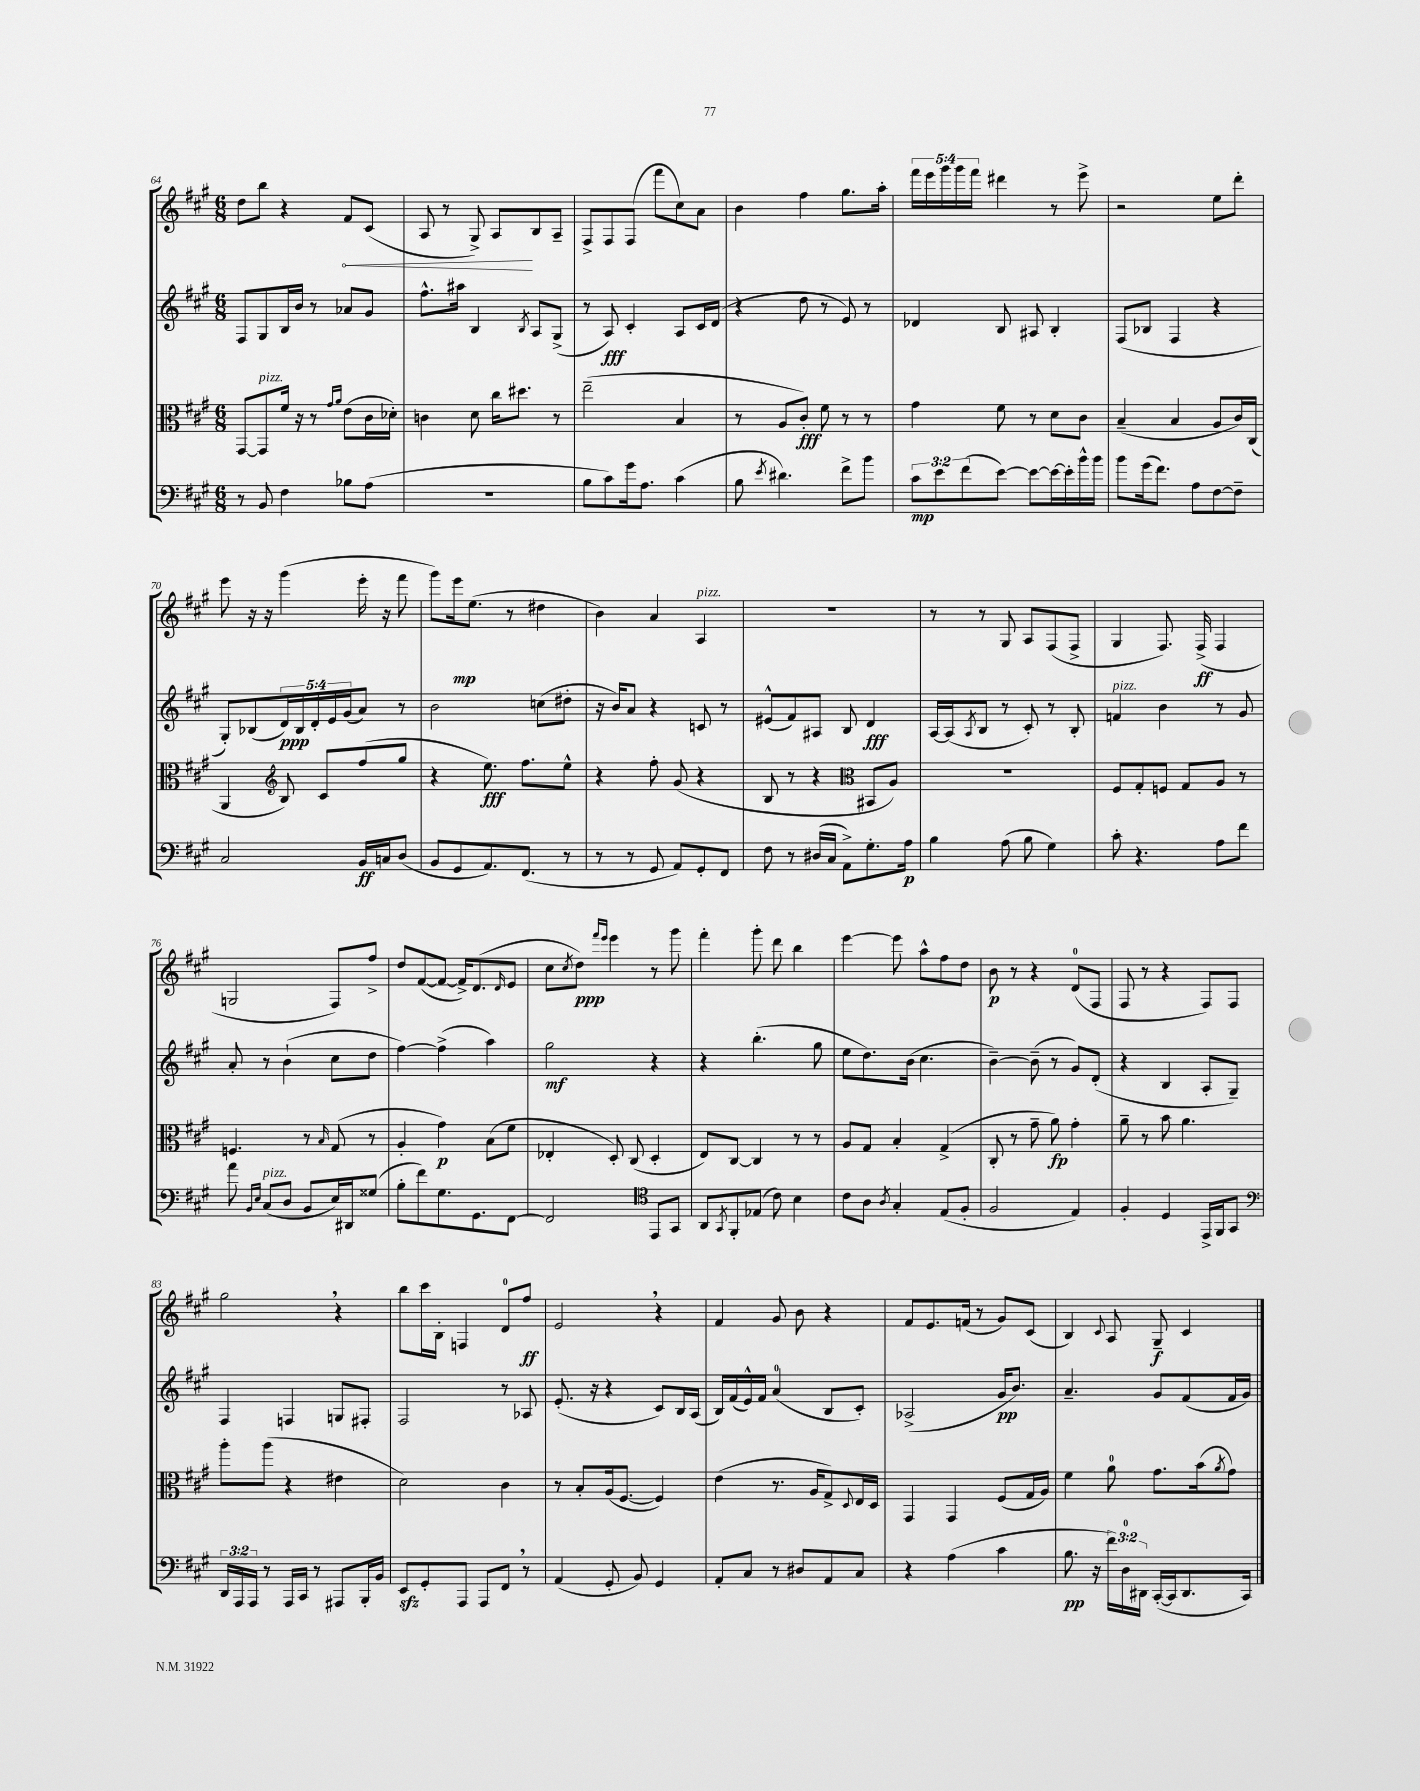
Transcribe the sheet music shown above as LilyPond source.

<<
\new StaffGroup <<
\new Staff = "s0" {
    \clef treble \key a \major \numericTimeSignature \time 6/8 \override Staff.TupletNumber.text = #tuplet-number::calc-fraction-text
    d''8 b''8 r4 \once \override Hairpin.circled-tip = ##t fis'8\< cis'8( |
    a8 r8 gis8->) a8\! b8 a8-- |
    fis8-> fis8 fis8( fis'''8 cis''8) a'8 |
    b'4 fis''4 gis''8. a''16-. |
    \tuplet 5/4 { fis'''16 e'''16 gis'''16 gis'''16 fis'''16 } dis'''4 r8 e'''8-> |
    r2 e''8 d'''8-. |
    e'''8 r16 r16 gis'''4( e'''16-. r16 fis'''8 |
    gis'''8) e'''16\mp e''8.( r8 dis''4 |
    b'4) a'4 a4^\markup { \italic "pizz." } |
    R2. |
    r8 r8 gis8 a8 fis8( fis8-> |
    gis4 fis8.) fis16->\ff( fis4 |
    g2 fis8) fis''8-> |
    d''8 fis'8~( fis'8~ fis'16->) d'8.( \grace { d'16 } e'8 |
    cis''8 \acciaccatura { cis''8 } d''8\ppp) \grace { fis'''16 e'''16 } e'''4 r8 gis'''8 |
    fis'''4-. gis'''8-. d'''8 b''4 |
    e'''4~ e'''8 a''8-^ fis''8 d''8 |
    b'8\p r8 r4 d'8-0( fis8 |
    fis8 r8 r4 fis8) fis8 |
    gis''2 \breathe r4 |
    b''8 cis'''16 b16-. f4 d'8-0 fis''8\ff |
    e'2 \breathe r4 |
    fis'4 gis'8 b'8 r4 |
    fis'8 e'8. f'16( r8 gis'8) cis'8( |
    b4) \appoggiatura { cis'8 } a8 gis8--\f cis'4 \bar "|." |
}
\new Staff = "s1" {
    \clef treble \key a \major \numericTimeSignature \time 6/8 \override Staff.TupletNumber.text = #tuplet-number::calc-fraction-text
    fis8 gis8 b16 b'16 r8 aes'8 gis'8 |
    fis''8.-^ ais''16 b4 \acciaccatura { b8 } a8 gis8->( |
    r8 a8\fff) cis'4-. a8 cis'16 d'16( |
    r4 d''8 r8 e'8) r8 |
    des'4 b8 ais8 b4-. |
    fis8( bes8 fis4 r4 |
    gis8-.) bes8( \tuplet 5/4 { d'16\ppp) bes16 d'16-. e'16 gis'16( } a'8) r8 |
    b'2 c''8( dis''8-. |
    r16 b'16) a'8 r4 c'8 r8 |
    eis'8-^( fis'8) ais8 b8 d'4\fff |
    a16~ a16( \acciaccatura { a8 } b8 r8 cis'8-.) r8 b8-. |
    f'4^\markup { \italic "pizz." } b'4 r8 gis'8 |
    a'8-. r8 b'4-!( cis''8 d''8 |
    fis''4~) fis''4->( a''4) |
    gis''2\mf r4 |
    r4 b''4.-.( gis''8 |
    e''8 d''8.) b'16( cis''4. |
    b'4~--) b'8--( r8 gis'8) d'8-.( |
    r4 b4 a8-. gis8--) |
    fis4 f4 g8 fis8-. |
    fis2 r8 aes8 |
    e'8.-.( r16 r4 cis'8) b16 a16( |
    b16) fis'16( e'16-^) fis'16 a'4-0( b8 cis'8-.) |
    aes2->( gis'16\pp b'8.) |
    a'4.-- gis'8 fis'8( fis'16 gis'16) \bar "|." |
}
\new Staff = "s2" {
    \clef alto \key a \major \numericTimeSignature \time 6/8
    gis,8~ gis,8^\markup { \italic "pizz." } fis'16 r16 r8 \grace { gis'16 a'16 } e'8( cis'16 des'16-.) |
    c'4 d'8 cis''16 dis''8. r8 |
    e''2--( b4 |
    r8 a8 cis'8-.\fff) fis'8 r8 r8 |
    gis'4 fis'8 r8 d'8 cis'8 |
    b4--( b4 a8 cis'16) cis16( |
    a,4 \clef treble b8) cis'8 fis''8( gis''8 |
    r4 e''8.\fff) fis''8. e''8-^ |
    r4 fis''8-. gis'8( r4 |
    b8 r8 r4 \clef alto bis,8 a8) |
    R2. |
    fis8 gis8-. f8 gis8 a8 r8 |
    f4. r8 \grace { b16 } gis8( r8 |
    a4-. gis'4\p) b8( fis'8 |
    ees4-. d8-.) cis8( d4-. |
    e8) cis8~ cis4 r8 r8 |
    a8 gis8 b4-. gis4->( |
    cis8-. r8 gis'8-- a'8\fp) gis'4-. |
    a'8-- r8 b'8 a'4. |
    a''8-. a''8( r4 eis'4 |
    d'2) cis'4 |
    r8 b8-. a16( fis8.~ fis4) |
    e'4( r8. a16 gis8->) \appoggiatura { d8 } e16 d16 |
    gis,4 gis,4 fis8( gis16 a16) |
    fis'4 a'8-0 gis'8. b'16( \acciaccatura { a'8 } gis'8) \bar "|." |
}
\new Staff = "s3" {
    \clef bass \key a \major \numericTimeSignature \time 6/8 \override Staff.TupletNumber.text = #tuplet-number::calc-fraction-text
    r8 b,8 fis4 bes8 a8( |
    r2. |
    b8 cis'8) gis'16 a8. cis'4( |
    b8 \acciaccatura { e'8 } dis'4.) fis'8-> b'8 |
    \tuplet 3/2 { cis'8\mp e'8 fis'8( } e'8~) e'8~ e'16~ e'16-. b'16-^ b'16 |
    b'8 gis'16( fis'8.) a8 fis8~ fis8-- |
    cis2 b,16\ff c16 d8( |
    b,8 gis,8 a,8.) fis,8.( r8 |
    r8 r8 gis,8 a,8) gis,8-. fis,8 |
    fis8 r8 dis16( cis16 a,8->) gis8.-. a16\p |
    b4 a8( b8 gis4) |
    cis'8-. r4. a8 fis'8 |
    a'8 \grace { b,16 e16 } cis8^\markup { \italic "pizz." }( d8 b,8 e16) dis,16 gisis8( |
    b8-. fis'8) gis8. gis,8. fis,8~ |
    fis,2 \clef tenor e,8 gis,8 |
    a,8 \acciaccatura { gis,8 } fis,8-. ees8( cis'8) b4 |
    cis'8 a8 \acciaccatura { a8 } gis4-. e8( fis8-. |
    fis2 e4) |
    fis4-. d4 e,16-> fis,16 gis,8 |
    \clef bass \tuplet 3/2 { d,16 a,,16 a,,16 } r8 a,,16 cis,16 r8 ais,,8 b,,16-. b,16 |
    e,8\sfz gis,8-. a,,8 a,,8 fis,8 \breathe r8 |
    a,4( gis,8-. b,8) gis,4 |
    a,8-. cis8 r8 dis8 a,8 cis8 |
    r4 a4( cis'4 |
    b8.\pp r16 \tuplet 3/2 { fis'16) d16-0 dis,16 } cis,16~-.( cis,16 dis,8. cis,16) \bar "|." |
}
>>
>>
\layout { \context { \Score currentBarNumber = #64 } }
